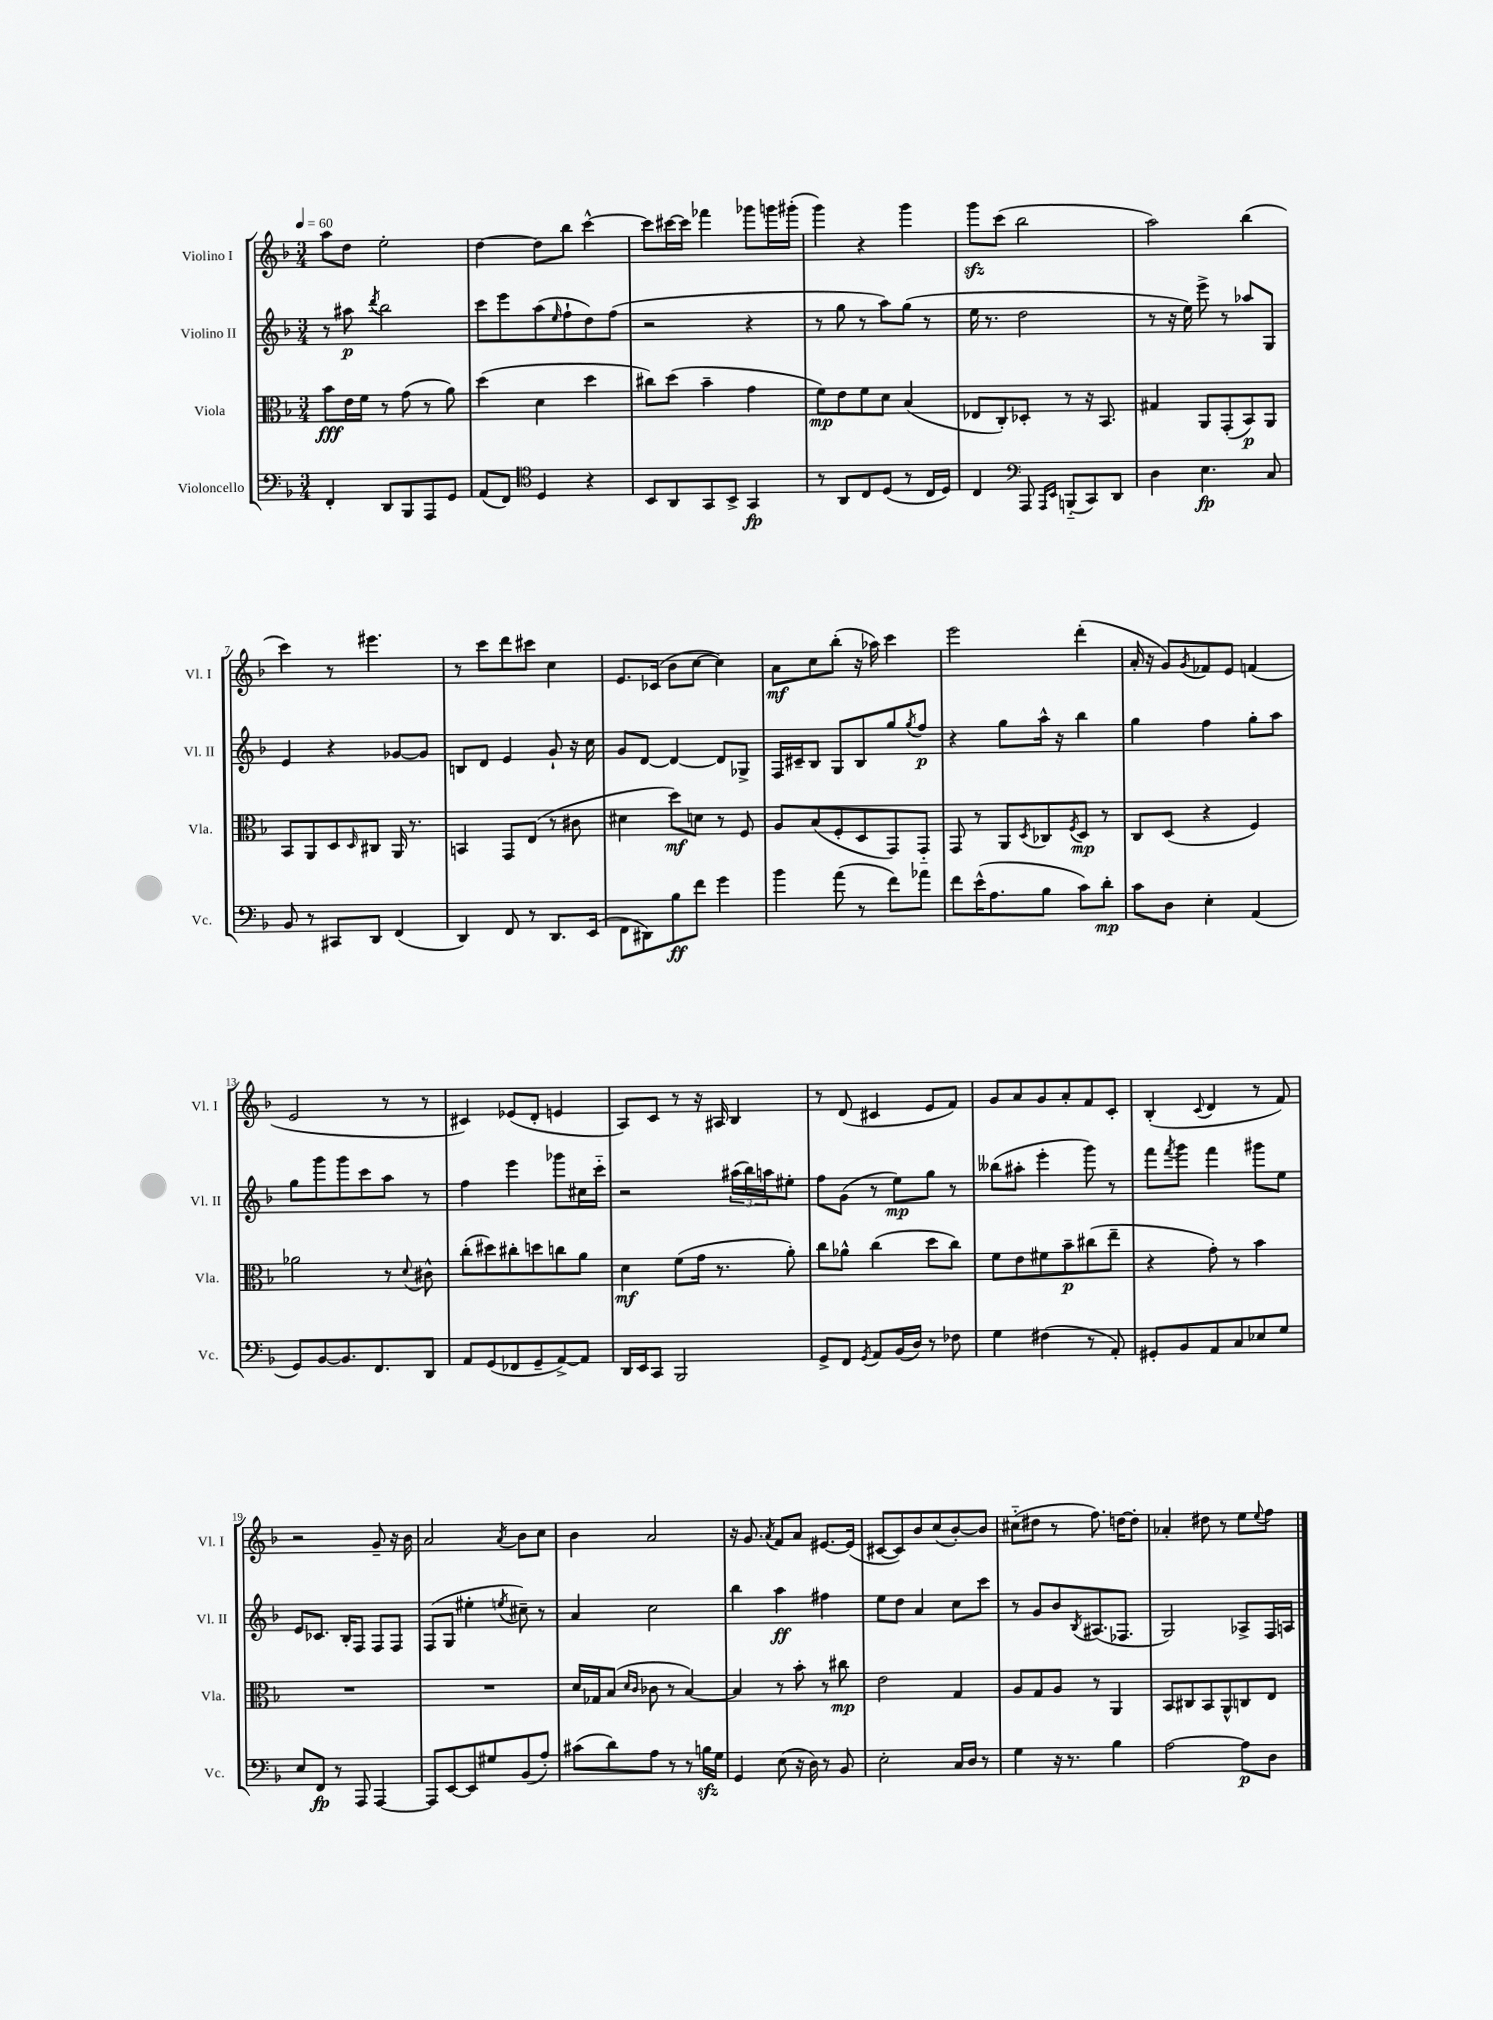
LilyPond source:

<<
\new StaffGroup <<
\new Staff = "s0" \with { instrumentName = "Violino I" shortInstrumentName = "Vl. I" } {
    \clef treble \key f \major \numericTimeSignature \time 3/4 \tempo 4 = 60
    a''8 d''8 e''2-. |
    d''4~ d''8 bes''8 c'''4~-^ |
    c'''8 cis'''16~ cis'''16 fes'''4 ges'''8 g'''16 gis'''16-.( |
    g'''4) r4 g'''4 |
    g'''8\sfz c'''8( bes''2 |
    a''2) bes''4( |
    c'''4) r8 eis'''4. |
    r8 c'''8 d'''8 cis'''8 c''4 |
    e'8. ces'16( bes'8 c''8~ c''4) |
    a'8\mf c''8 bes''8-.( r16 aes''16) c'''4 |
    e'''2 d'''4-.( |
    a'16-. r16 g'8) \acciaccatura { g'8 } fes'8 e'8 f'4( |
    e'2 r8 r8 |
    cis'4) ees'8( d'8-. e'4 |
    a8) c'8 r8 r16 ais16 bes4 |
    r8 d'8( cis'4 e'8 f'8) |
    g'8 a'8 g'8 a'8-. f'8 c'8-. |
    bes4-.( \appoggiatura { c'8 } d'4 r8 f'8) |
    r2 g'8-- r16 bes'16 |
    a'2 \acciaccatura { a'8 } bes'8 c''8 |
    bes'4 a'2 |
    r16 g'8. \acciaccatura { a'8 } f'8 a'8 eis'8.~ eis'16( |
    cis'8~ cis'8) bes'8 c''8( bes'8~-.) bes'8 |
    cis''8-_( dis''8 r8 f''8.) d''16~ d''8-. |
    aes'4-. dis''8 r8 e''8 \appoggiatura { e''8 } f''8 \bar "|." |
}
\new Staff = "s1" \with { instrumentName = "Violino II" shortInstrumentName = "Vl. II" } {
    \clef treble \key f \major \numericTimeSignature \time 3/4
    r8 ais''8\p \acciaccatura { d'''8 } bes''2 |
    c'''8 e'''8 a''8( \grace { e''16 } f''8-! d''8) f''8( |
    r2 r4 |
    r8 g''8 r8 a''8) g''8( r8 |
    e''16 r8. d''2 |
    r8 r16 e''16) e'''8-> r8 aes''8 g8 |
    e'4 r4 ges'8~ ges'8 |
    b8 d'8 e'4 g'8-! r16 c''16 |
    g'8 d'8~ d'4~ d'8 ges8-> |
    f16 cis'16-- bes8 g8 bes8 g''8 \acciaccatura { g''8 } f''8\p |
    r4 g''8 a''16-^ r16 bes''4 |
    g''4 f''4 g''8-. a''8 |
    g''8 g'''8 g'''8 c'''8 a''8 r8 |
    f''4 e'''4 ges'''8 cis''16 c'''16-_ |
    r2 \tuplet 3/2 { ais''16( bes''16) a''16 } eis''8-. |
    f''8 g'8( r8 e''8\mp) g''8 r8 |
    beses''8( ais''8-. e'''4-. g'''8) r8 |
    f'''8 \acciaccatura { f'''8 } g'''8 f'''4 gis'''8 e''8 |
    e'8 ces'8. bes16-. f8 f8 f8 |
    f8( g8 eis''4-. \acciaccatura { e''8 } cis''8--) r8 |
    a'4 c''2 |
    bes''4 a''4\ff fis''4 |
    e''8 d''8 a'4 c''8 c'''8 |
    r8 g'8 bes'8 \acciaccatura { bes8 } ais8.( fes8. |
    g2) aes8-> f16 a16 \bar "|." |
}
\new Staff = "s2" \with { instrumentName = "Viola" shortInstrumentName = "Vla." } {
    \clef alto \key f \major \numericTimeSignature \time 3/4
    bes'8\fff e'16 f'16 r8 g'8( r8 a'8) |
    d''4( d'4 d''4 |
    cis''8) d''8( bes'4-- g'4 |
    f'8\mp) e'8 f'8 d'8 bes4( |
    ees8 c8-.) des8-. r8 r16 bes,8. |
    gis4 a,8 g,8-.( bes,8\p) a,8 |
    bes,8 a,8 d8 \grace { d16 } cis8 a,16 r8. |
    b,4 g,8 e8( r8 cis'8 |
    dis'4 d''8\mf) d'8 r8 f8 |
    a8 bes8( f8-. d8 g,8) g,8-_ |
    g,8 r8 a,8 \acciaccatura { d8 } ces8 \acciaccatura { f8 } d8\mp r8 |
    c8 d8( r4 f4) |
    aes'2 r8 \appoggiatura { d'8 } cis'8-^ |
    c''8-.( dis''8) cis''8-. d''8 c''8 a'8 |
    d'4\mf f'8( g'16 r8. a'8-.) |
    c''8 aes'8-^ c''4( d''8 c''8) |
    f'8 e'8 fis'8 bes'8--\p cis''8( e''8-- |
    r4 g'8-.) r8 bes'4 |
    R2. |
    R2. |
    d'16 ges16 bes8( \grace { d'16 c'16 } ces'8 r8 bes4~) |
    bes4 r8 bes'8-. r8 cis''8\mp |
    e'2 g4 |
    a8 g8 a8 r8 a,4 |
    bes,8 cis8 bes,8 a,8-^ c8 e8 \bar "|." |
}
\new Staff = "s3" \with { instrumentName = "Violoncello" shortInstrumentName = "Vc." } {
    \clef bass \key f \major \numericTimeSignature \time 3/4
    f,4-. d,8 bes,,8 a,,8 g,8 |
    a,8( f,8) \clef tenor d4 r4 |
    bes,8 a,8 g,8 bes,8-> g,4\fp |
    r8 a,8 c8 d8( r8 c16 d16) |
    c4 \clef bass a,,8 \grace { a,,16 e,16 } b,,8-_( c,8) d,8 |
    d4 e4.\fp c8 |
    bes,8 r8 cis,8 d,8 f,4( |
    d,4) f,8 r8 d,8. e,16( |
    f,8 dis,8) bes8\ff f'8 g'4 |
    bes'4 a'8( r8 f'8) aes'8 |
    f'8 e'16-^( a8. bes8 c'8) d'8-.\mp |
    c'8 d8 e4-. a,4( |
    g,8) bes,8~ bes,8. f,8. d,8 |
    a,8 g,8( fes,8 g,8-- a,8~->) a,8 |
    d,16 e,16 c,8 bes,,2 |
    g,8-> f,8 \acciaccatura { g,8 } a,8 bes,16( d16) r8 fes8 |
    g4 fis4( r8 a,8-.) |
    gis,8-. bes,8 a,8 c8 ees8 g8 |
    e8 f,8\fp r8 a,,8 a,,4~ |
    a,,8 e,8~ e,8 gis8 bes,8( a8-.) |
    cis'8( d'8) a8 r8 r8 b16\sfz g16 |
    g,4 e8( r16 d16) r8 bes,8 |
    e2-. c16 d16 r8 |
    g4 r16 r8. bes4 |
    a2~ a8\p d8 \bar "|." |
}
>>
>>
